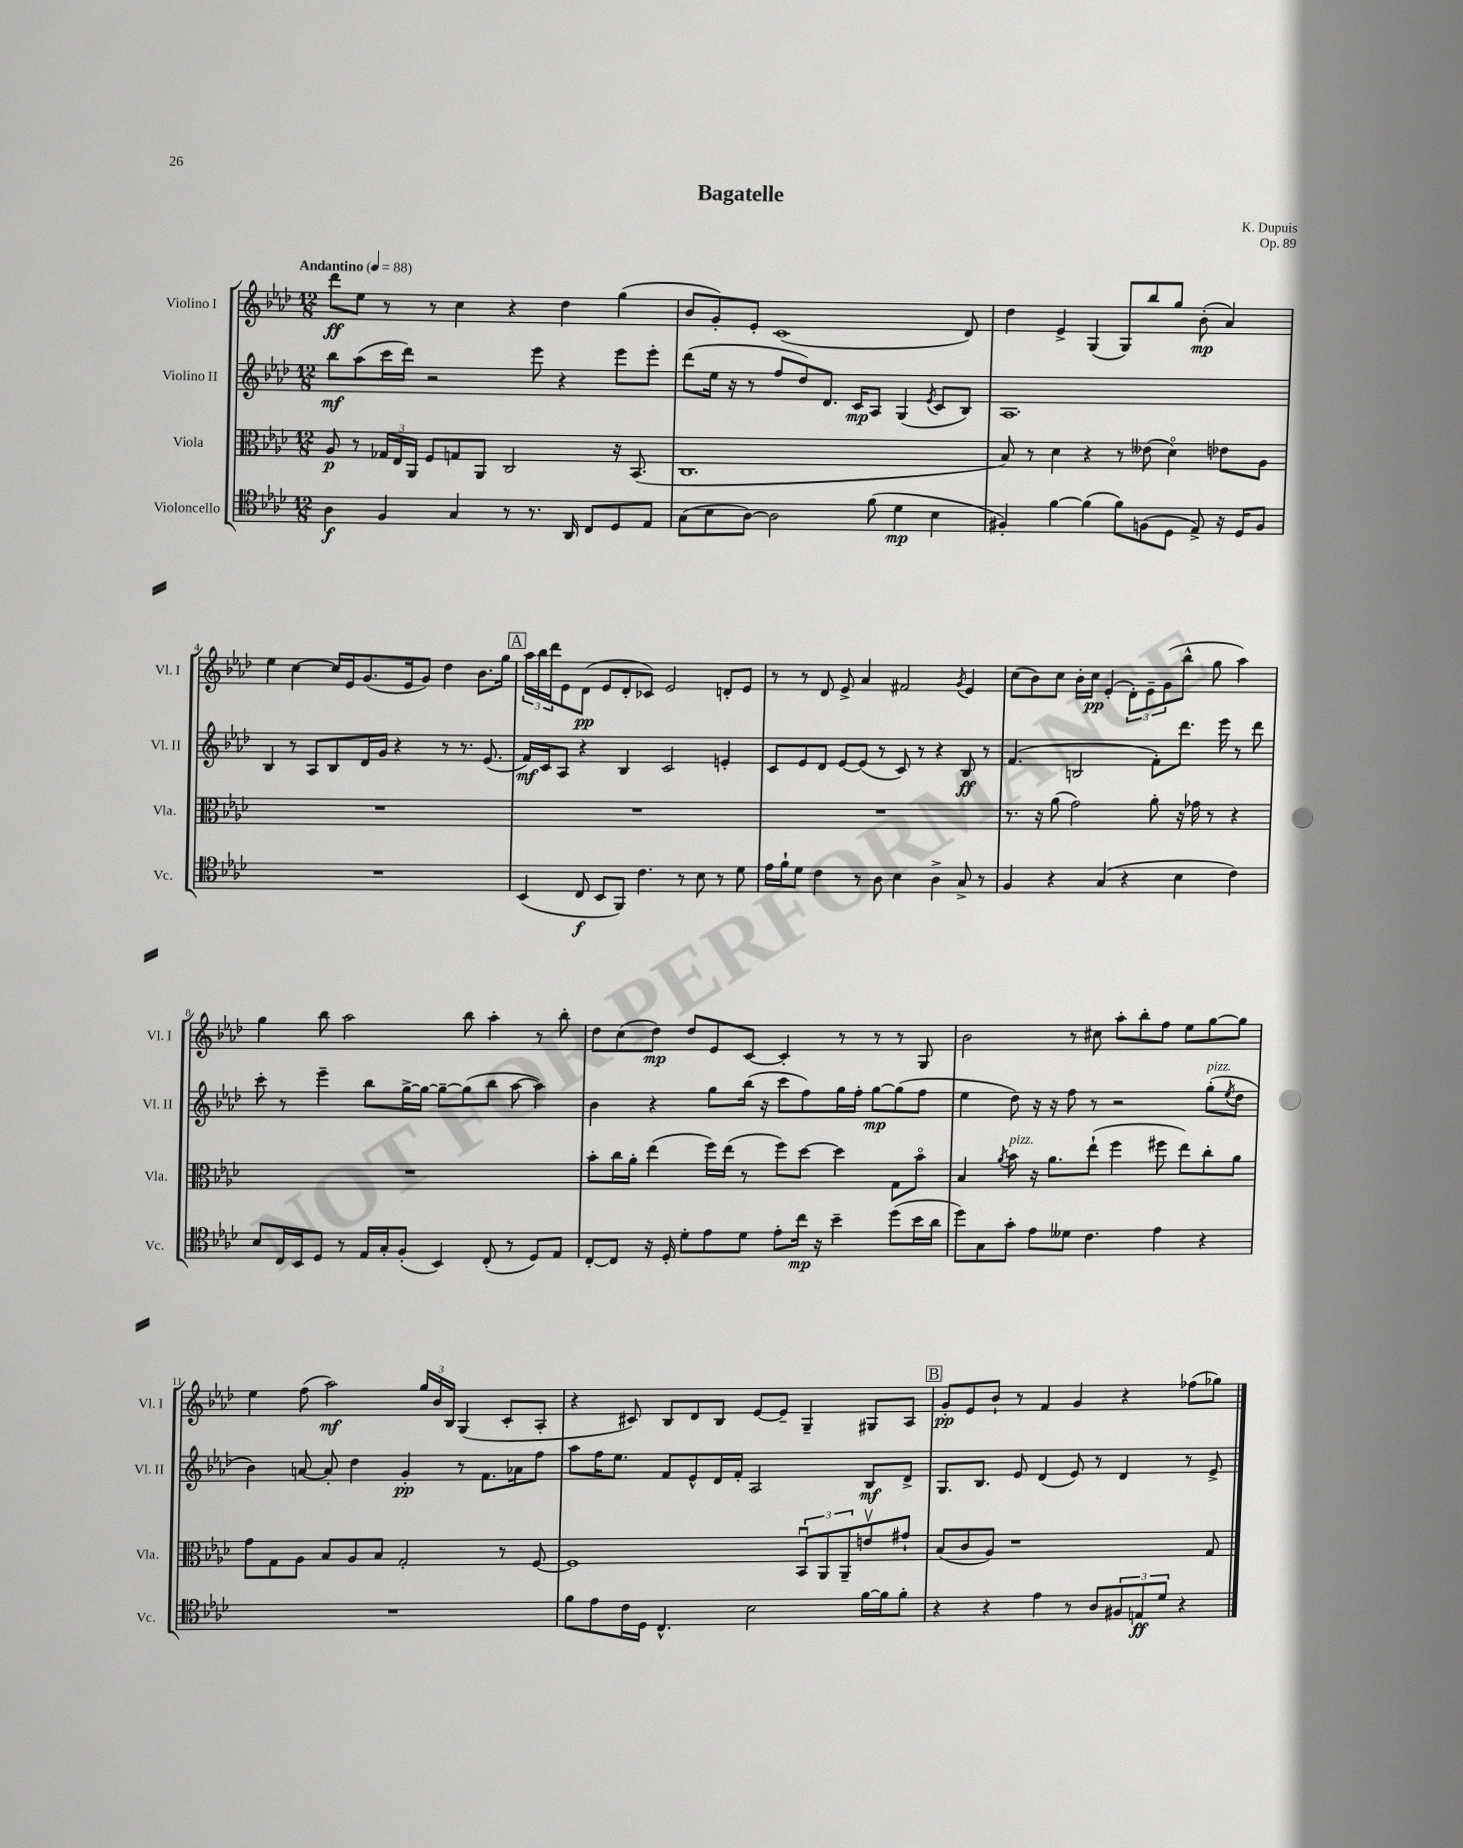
\header { title = "Bagatelle" composer = "K. Dupuis" opus = "Op. 89" }
<<
\new StaffGroup <<
\new Staff = "s0" \with { instrumentName = "Violino I" shortInstrumentName = "Vl. I" } {
    \clef treble \key aes \major \numericTimeSignature \time 12/8 \tempo "Andantino" 4 = 88
    des'''8\ff ees''8 r8 r8 c''4 r4 des''4 g''4( |
    bes'8 g'8-.) ees'8-. c'1( des'8) |
    des''4 ees'4-> g4( g8) bes''8 g''8 bes'8-.\mp( aes'4) |
    ees''4 c''4~ c''16 ees'16 g'8.( ees'16 g'8) des''4 bes'8. g''16 |
    \mark \markup { \box "A" } \tuplet 3/2 { aes''16 bes''16 des'''16 } ees'8 des'8\pp( ees'8 des'8-. ces'8) ees'2 d'8-. ees'8 |
    r8 r8 des'8 ees'8-> aes'4 fis'2 \acciaccatura { g'8 } ees'4 |
    c''8( bes'8) c''8 bes'16-. c''16\pp ees'4-.( \tuplet 3/2 { des'8-.) ees'8-- g'8( } bes''8-^ g''8 aes''4) |
    g''4 bes''8 aes''2 bes''8 aes''4-. r8 bes''8-. |
    des''8 c''8( des''8\mp) des''8 ees'8 c'8~ c'4-. r8 r8 r8 g8 |
    bes'2 r8 cis''8 aes''8-. bes''8-. f''8 ees''8 g''8~ g''8 |
    ees''4 f''8( aes''2\mf) \tuplet 3/2 { g''16 bes'16 bes16 } g4( c'8-. aes8-. |
    r4 cis'8) bes8 des'8 bes8 ees'8~ ees'8-- g4-- gis8 aes8 |
    \mark \markup { \box "B" } g'8-.\pp ees'8 bes'8-! r8 f'4 g'4 r4 fes''8( ges''8) \bar "|." |
}
\new Staff = "s1" \with { instrumentName = "Violino II" shortInstrumentName = "Vl. II" } {
    \clef treble \key aes \major \numericTimeSignature \time 12/8
    bes''8\mf aes''8( c'''16 des'''16) r2 ees'''8 r4 ees'''8 ees'''8-. |
    des'''8( ees''16 r16 r8 f''8 des''8) des'8. c'16\mp aes8 g4( \acciaccatura { ees'8 } c'8 bes8) |
    aes1. |
    bes4 r8 aes8 bes8 des'16 g'16 r4 r8 r8. ees'8.( |
    \mark \markup { \box "A" } f'16\mf) c'16 aes8 r4 bes4 c'2 e'4-. |
    c'8 ees'8 des'8 ees'8~ ees'8( r8 c'8) r8 r4 bes8\ff r8 |
    f'4.( b2 f'8-.) des'''8. ees'''16 r8 des'''8 |
    c'''8-. r8 ees'''4-- bes''8 g''16~-> g''16~ g''8~-- g''8( bes''8 aes''8~ aes''4) |
    bes'4 r4 g''8 bes''16( r16 c'''8 f''8) g''16 f''16-. g''8~\mp g''8( f''8 |
    ees''4 des''8) r16 r16 f''8 r8 r2 g''8-.^\markup { \italic "pizz." }( \acciaccatura { ees''8 } des''8 |
    bes'4) a'8~ a'8-. des''4 g'4-.\pp r8 f'8. aes'16 f''8 |
    aes''8 f''16 ees''8. f'8 ees'8-^ des'16 f'16-. aes2 bes8\mf des'8-> |
    \mark \markup { \box "B" } g8. bes8. ees'8 des'4( ees'8) r8 des'4 r8 ees'8-> \bar "|." |
}
\new Staff = "s2" \with { instrumentName = "Viola" shortInstrumentName = "Vla." } {
    \clef alto \key aes \major \numericTimeSignature \time 12/8
    aes8\p r8 \tuplet 3/2 { ges16 ees16 aes,16 } f8 g8 aes,8 c2 r16 bes,8.( |
    c1. |
    bes8) r8 des'4 r4 r8 eeses'8( des'4\flageolet) ees'8 aes8 |
    R1. |
    \mark \markup { \box "A" } R1. |
    R1. |
    r8. r16 aes'8( g'2) aes'8-. r16 ges'16 r8 r4 |
    R1. |
    bes'8-. c''16 aes'16-. ees''4( f''16) ees''16( r8 f''8) des''8~ des''4 g8 bes'8\flageolet |
    bes4 \acciaccatura { aes'8 } bes'8^\markup { \italic "pizz." } r16 aes'8. ees''8-!( f''4 fis''8 ees''8) c''8-. aes'8 |
    g'8 g8 aes8 bes8 aes8 bes8 g2-. r8 f8~ |
    f1 \tuplet 3/2 { bes,8\downbow aes,8 aes,8-- } e'8\upbow gis'8-! |
    \mark \markup { \box "B" } bes8( c'8 aes8) r1 g8 \bar "|." |
}
\new Staff = "s3" \with { instrumentName = "Violoncello" shortInstrumentName = "Vc." } {
    \clef tenor \key aes \major \numericTimeSignature \time 12/8
    aes4\f f4 g4 r8 r8. aes,16 c8 des8 ees8 |
    g8( bes8 aes8~) aes2 f'8( des'4\mp bes4 |
    fis4-.) f'4~ f'4( f'8) f8( des8 ees8->) r16 des16 f8 |
    R1. |
    \mark \markup { \box "A" } bes,4( c8\f bes,8 f,8) c'4. r8 bes8 r8 des'8 |
    ees'16 f'16-! des'8 c'4 r8 aes8 bes4 aes4-> g8-> r8 |
    f4 r4 g4( r4 bes4 c'4) |
    bes8 c16 bes,16 des8 r8 ees16 g16-. f8-.( bes,4) c8-.( r8 des8) ees8 |
    c8~-. c8 r16 des16-. des'8-. ees'8 des'8 ees'8-. c''16\mp r16 bes'4-- des''8( bes'16 aes'16 |
    des''8) g8 g'8-. ees'8 deses'8 c'4. ees'4 r4 |
    R1. |
    f'8 ees'8 c'16 des16 c4.-^ bes2 f'16~ f'16 f'8-. |
    \mark \markup { \box "B" } r4 r4 ees'4 r8 aes8 \tuplet 3/2 { fis8 e8\ff des'8 } r4 \bar "|." |
}
>>
>>
